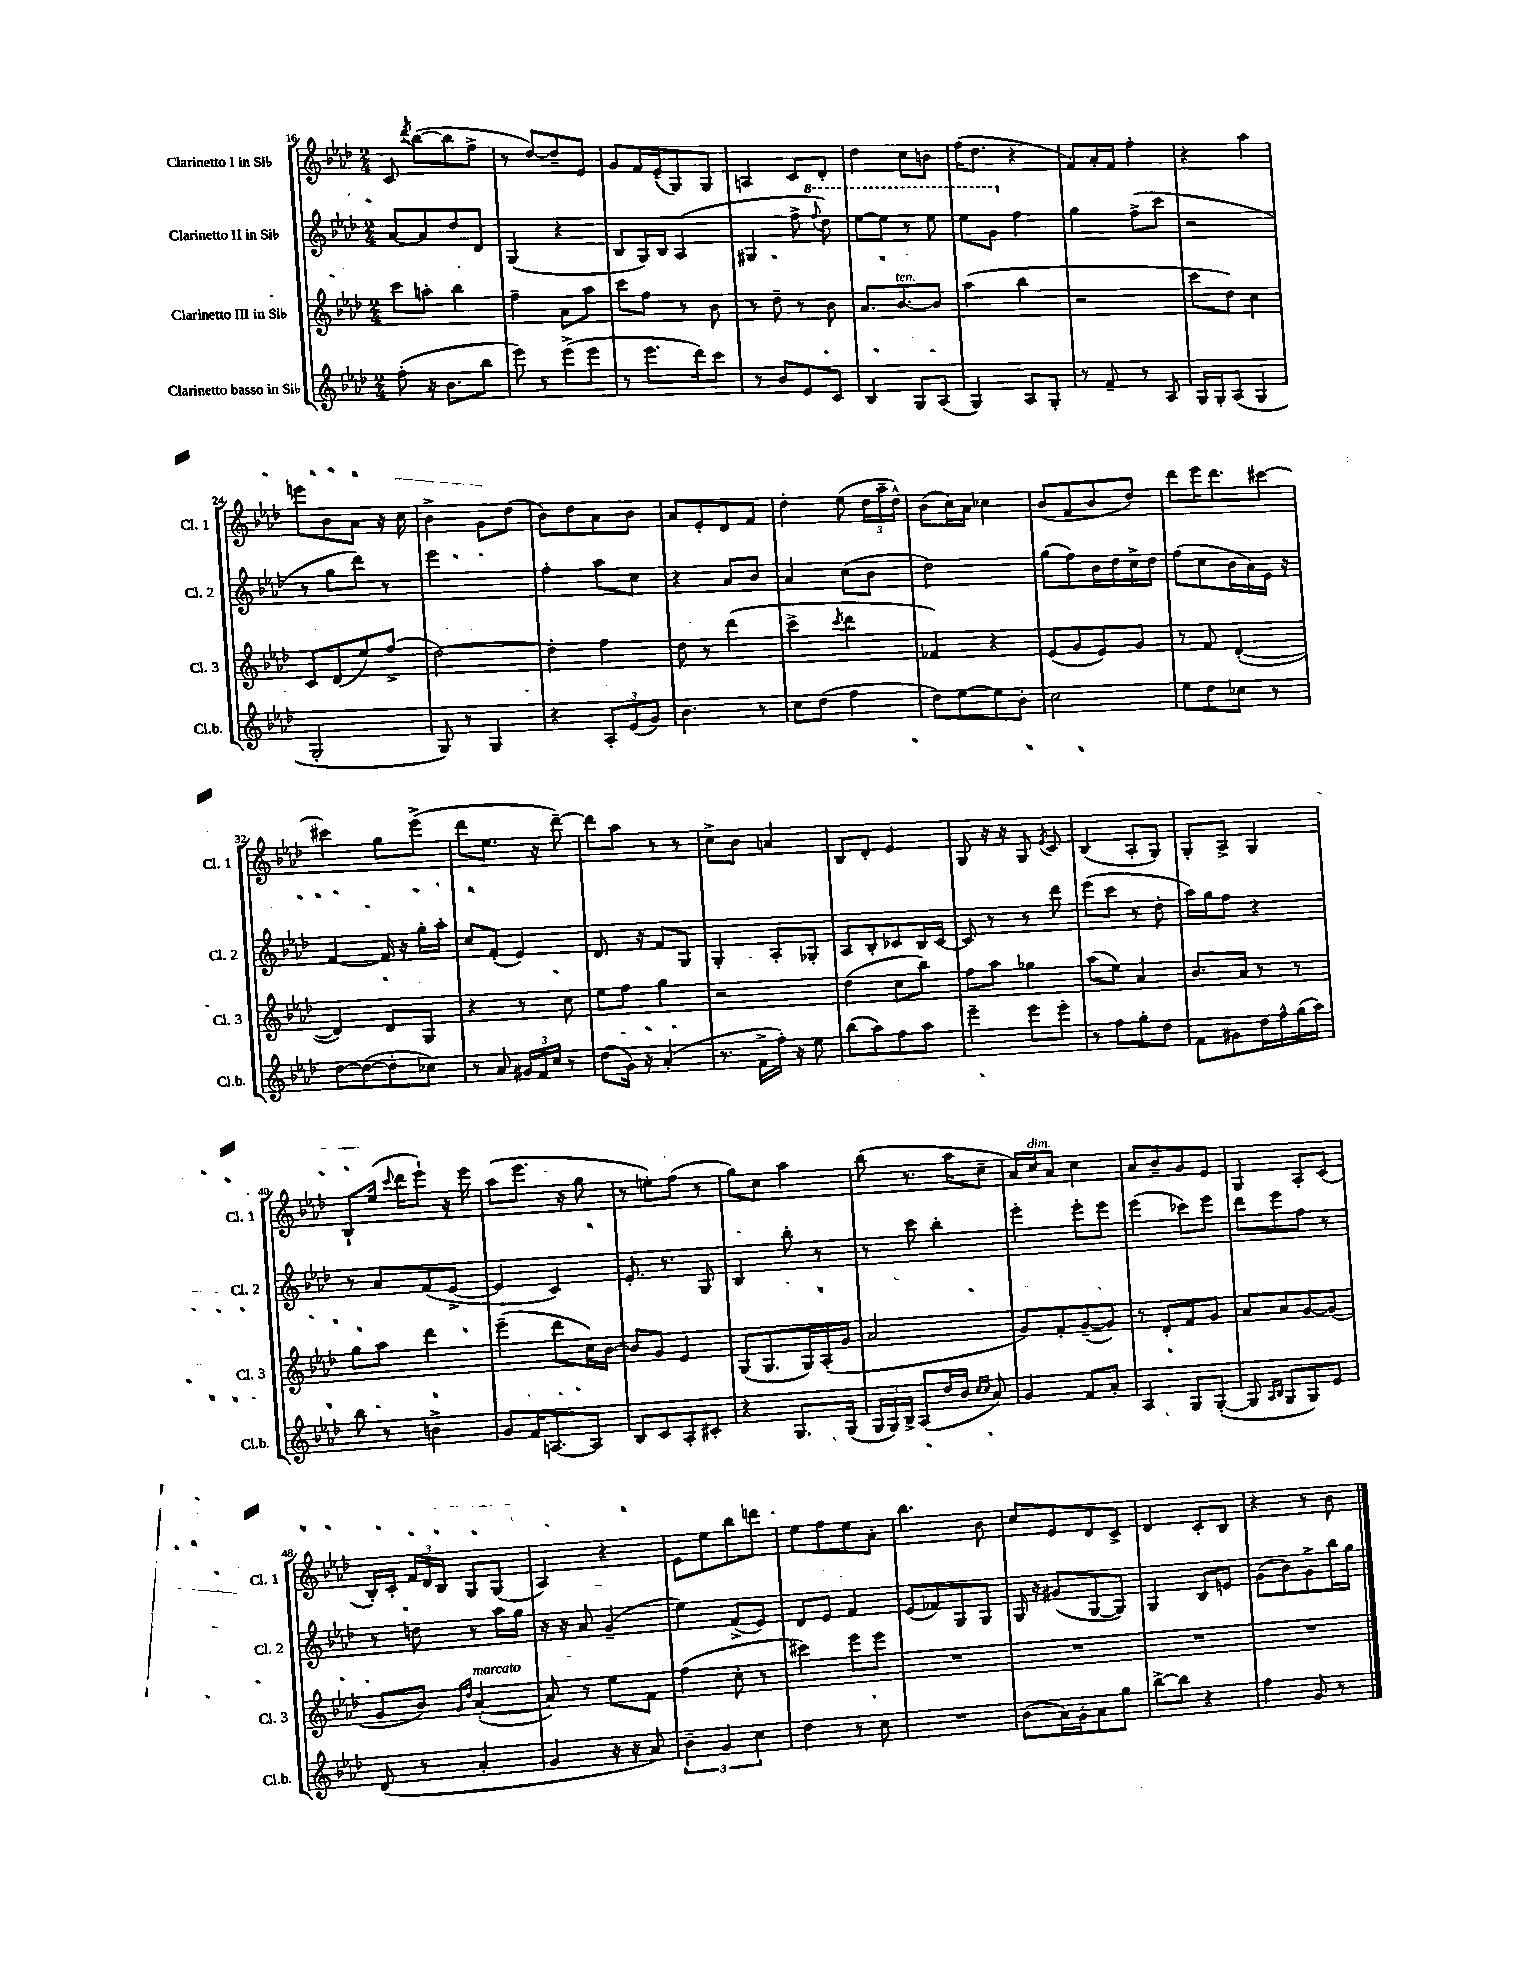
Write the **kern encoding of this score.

**kern	**kern	**kern	**kern
*staff4	*staff3	*staff2	*staff1
*clefG2	*clefG2	*clefG2	*clefG2
*k[b-e-a-d-]	*k[b-e-a-d-]	*k[b-e-a-d-]	*k[b-e-a-d-]
*M2/4	*M2/4	*M2/4	*M2/4
(8ff'	8ccc	[8a-	8c
.	.	.	8qddd-
16r	8aa'	8a-]	([8bb-
8.b-	.	.	.
.	4bb-	8dd-	8bb-]
8bb-	.	8d-	8ff^
=	=	=	=
8eee-)	4ff~	(4G	8r
8r	.	.	[8dd-)
(8eee-^	8a-	4r	8dd-~]
8eee-	8aa-	.	8e-
=	=	=	=
8r	8ccc	8B-	8g
8.eee-	8ff	16G)	16f
.	.	16B-	(16e-~
.	8r	(4A-	8G)
16ddd-)	.	.	.
8ccc	8b-	.	8G
=	=	=	=
8r	8r	4G#	4A
8b-	8dd-~	.	.
8e-	8r	8ff^	8c
.	.	8qqfff	.
8c	8b-	8ddd-)	8d-'
=	=	=	=
4B-	8.a-	[8eee-	4dd-
.	.	8eee-]	.
.	[8.b-	.	.
8G	.	8r	8cc
(8A-	8b-]	8eee-	8b
=	=	=	=
4G)	(4aa-	8eee-	(16ff
.	.	.	8.dd-
.	.	8gg	.
8A-	4bb-	4ff	4r
8G'	.	.	.
=	=	=	=
8r	2r	4gg	8f)
8f~	.	.	16a-'
.	.	.	16f
8r	.	(8ff^	4ff'
8A-	.	8ccc	.
=	=	=	=
16G	8ccc	2r	4r
16G'	.	.	.
(8A-	8dd-)	.	.
4G	4cc	.	4aa-
=	=	=	=
2G'	8c	8r	8eee
.	(8d-	8gg	8b-
.	8ee-)	8ddd-)	8a-
.	(8ff^	8r	16r
.	.	.	16cc
=	=	=	=
8G)	[2dd-)	2eee-	4b-^
8r	.	.	.
4G	.	.	8g
.	.	.	(8dd-
=	=	=	=
4r	4dd-']	4ff'	8b-)
.	.	.	8dd-
12A-'	4ff	8aa-	8a-
(12e-	.	.	.
.	.	8cc	8b-
12g)	.	.	.
=	=	=	=
4.b-	8dd-	4r	8a-
.	8r	.	8e-'
.	(4ddd-	8a-	8d-
8r	.	8b-	8f
=	=	=	=
8cc	4ccc^	4a-	4dd-'
(8dd-	.	.	.
.	8qccc	.	.
4ff	4ddd-	(8cc	(8ee-
.	.	8b-	24dd-
.	.	.	24aa-~
.	.	.	24dd-^^)
=	=	=	=
8dd-)	4f-)	2dd-)	(8b-
[8ee-	.	.	16cc)
.	.	.	16a-
8ee-]	4r	.	4cc-
8b-'	.	.	.
=	=	=	=
2cc	(8e-	(8gg	(8b-
.	8g	8ff)	8f
.	8e-)	16b-	8b-
.	.	16dd-	.
.	8g	16cc^	8dd-)
.	.	16dd-	.
=	=	=	=
8ee-	8r	(8ff	8ddd-
8dd-	8f	8cc	16eee-
.	.	.	8.ddd-
8cc-	([4d-'	16b-	.
.	.	16a-)	.
8r	.	16e-	[8ccc#
.	.	16r	.
=	=	=	=
[8dd-	4d-])	[4f	4ccc#]
(8dd-_	.	.	.
8dd-']	8d-	16f]	8gg
.	.	16r	.
8cc-)	8G	16gg'	(8eee-^
.	.	16aa-'	.
=	=	=	=
8r	4r	8cc	8ddd-
8a-	.	(8f'	8.ee-
24g#	8r	4e-)	.
24f	.	.	.
.	.	.	16r
24cc	.	.	.
8r	8cc	.	[8ddd-~)
=	=	=	=
(8dd-	8ee-	8.d-	8ddd-]
16g)	8ff	.	8aa-
16r	.	16r	.
(4a-'	4gg	8f	8r
.	.	8G	8r
=	=	=	=
8.r	2r	4G'	8cc^
.	.	.	8b-
16f^	.	.	.
16ff')	.	8A-'	4a
16r	.	.	.
8ee-	.	8G-'	.
=	=	=	=
(8bb-	(4dd-	8A-	8B-
8aa-)	.	8B-'	8d-'
8ff	8cc	8c-	4e-
8aa-	8bb-)	16B-	.
.	.	[16c-	.
=	=	=	=
4eee-~	8ff	8c-]	8G
.	8aa-	8r	16r
.	.	.	16r
8eee-	4gg-	8r	8G
.	.	.	8qe-
8eee-'	.	8ddd-	8c
=	=	=	=
8r	(8aa-	(8eee-	(4B-
8ff	8ee-)	8ccc	.
8gg'	4a-	8r	8A-'
8dd-	.	8dd-'	8G)
=	=	=	=
8f	8.b-	16aa-)	8G'
.	.	16gg	.
8g#	.	8ff	8A-^
.	16a-	.	.
16dd-	8r	4r	4G
16ff^^	.	.	.
(16gg	8r	.	.
16aa-)	.	.	.
=	=	=	=
8bb-	8gg	8r	8B-`
8r	8aa-	8a-	(16ee-
.	.	.	8qqccc
.	.	.	16ddd-
4b^	4ddd-	(8f	8eee-`)
.	.	[8e-^	16r
.	.	.	16eee-
=	=	=	=
8g	(4eee-~	4e-]	(8aa-
16f	.	.	8.eee-
[8.A	.	.	.
.	8ddd-	4c)	.
.	.	.	16r
8A]	16cc)	.	8gg
.	[16b-	.	.
=	=	=	=
8B-	8b-]	8.e-'	8r
8c	8g	.	8ee')
.	.	8.r	.
8A-'	4e-	.	(8ff
8c#'	.	8G	8r
=	=	=	=
4r	(8G	4B-	8gg)
.	8.G	.	8cc
8.G	.	8bb-'	4aa-
.	16G)	.	.
.	(16A-'	8r	.
(16G	16g	.	.
=	=	=	=
24G	2a-	8r	(8bb-
24G)	.	.	.
24B-^	.	.	.
(8A-	.	8ccc	8.r
16dd-	.	4bb-'	.
16b-	.	.	16aa-
16qqcc	.	.	.
16qqcc	.	.	.
8a-)	.	.	8cc~
=	=	=	=
4g	8g)	4eee-'	16a-)
.	.	.	16cc
.	8f'	.	8a-
8f	([8g~	8eee-'	4cc
8a-'	8g])	8eee-	.
=	=	=	=
4A-	8r	(4eee-	8a-
.	8d-'	.	8b-~
8G	8f	8ccc-)	8g
([8G'	8g	8eee-	8e-
=	=	=	=
8G]	8a-	8ddd-	4G
16qqA-	.	.	.
16qqB-	.	.	.
8G	8a-	8eee-	.
8G)	[8g	8ff	8A-'
8e-	(8g]	8r	(8c
=	=	=	=
(8d-	8g	8r	16B-')
.	.	.	16c'
8r	8b-)	8dd	24f
.	.	.	24d-
.	.	.	24B-
.	16qqg	.	.
.	16qqdd-	.	.
4a-'	([4a-'	8r	8G
.	.	16aa-	(8G
.	.	16gg	.
=	=	=	=
4g	8a-])	16r	4A-)
.	.	16r	.
.	8r	8a-	.
16r	8ee-	(4g~	4r
16r	.	.	.
8a-)	8f	.	.
=	=	=	=
6b-~	(4ff	4ee-)	8e-
.	.	.	8ee-
6g	.	.	.
.	8cc'	(8f^	8bb-
6cc	.	.	.
.	8r	8e-)	8ddd
=	=	=	=
4dd-	4ccc#)	8d-	8ee-
.	.	8e-	8ff
8r	8eee-	4f	8ee-
8cc	8eee-	.	8a-'
=	=	=	=
2r	2r	(8e-	4.bb-
.	.	8f-)	.
.	.	8G	.
.	.	8G	8b-
=	=	=	=
(8b-	2r	16G	8cc
.	.	16r	.
16a-)	.	(8g#	8e-
16g'	.	.	.
8a-	.	[8G	8d-
8gg	.	8G])	8c^
=	=	=	=
[8bb-^	2r	4G	4d-
8bb-]	.	.	.
4r	.	8B-	8c'
.	.	8e	8B-
=	=	=	=
4ff	2r	(8g	4r
.	.	8b-)	.
8g	.	8g^	8r
8r	.	16bb-	8b-
.	.	16gg	.
==	==	==	==
*-	*-	*-	*-
